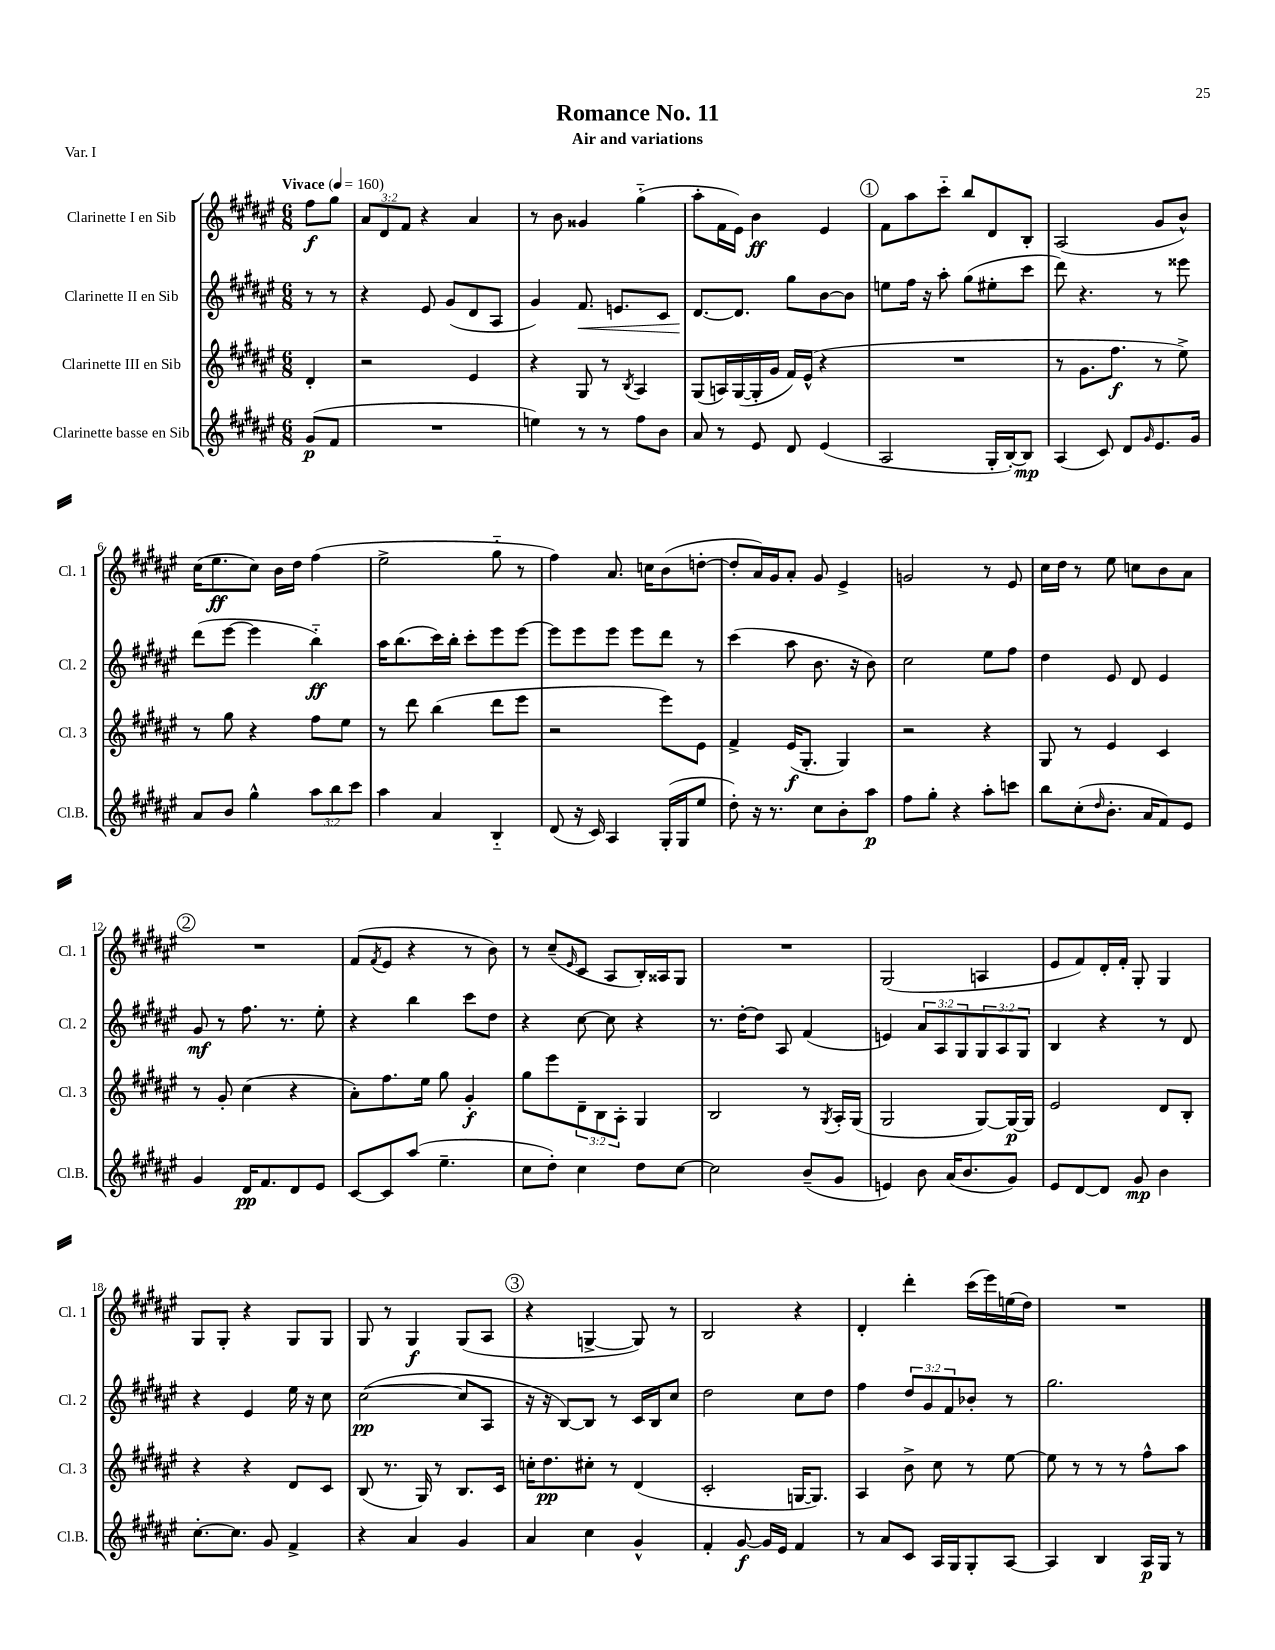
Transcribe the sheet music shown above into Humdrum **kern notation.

**kern	**kern	**kern	**kern
*staff4	*staff3	*staff2	*staff1
*clefG2	*clefG2	*clefG2	*clefG2
*k[f#c#g#d#a#e#]	*k[f#c#g#d#a#e#]	*k[f#c#g#d#a#e#]	*k[f#c#g#d#a#e#]
*M6/8	*M6/8	*M6/8	*M6/8
*MM160	*MM160	*MM160	*MM160
(8g#	4d#'	8r	8ff#
8f#	.	8r	8gg#
=	=	=	=
2.r	2r	4r	12a#
.	.	.	12d#
.	.	.	12f#
.	.	8e#	4r
.	.	(8g#	.
.	4e#	8d#	4a#
.	.	8A#	.
=	=	=	=
4ee)	4r	4g#)	8r
.	.	.	8b
8r	8G#	8.f#	4g##
8r	8r	.	.
.	.	8.e	.
.	8qB	.	.
8ff#	4A#	.	(4gg#'~
8b	.	8c#	.
=	=	=	=
8a#	(8G#	[8.d#	8aa#'
8r	16A)	.	16f#
.	([16G#	8.d#]	16e#)
8e#	16G#']	.	4b
.	16g#	.	.
8d#	16f#)	8gg#	.
.	(16e#^^	.	.
(4e#	4r	[8b	4e#
.	.	8b]	.
=	=	=	=
2A#	2.r	8ee	8f#
.	.	16ff#	8aa#
.	.	16r	.
.	.	8aa#'	8ccc#'~
.	.	(8gg#	8bb
16G#'	.	8ee#'	8d#
[16B')	.	.	.
8B]	.	8ccc#	8B'
=	=	=	=
(4A#	8r	8ddd#)	(2A#
.	8.g#	4.r	.
8c#)	.	.	.
.	8.ff#	.	.
8d#	.	.	.
16qqg#	.	.	.
8.e#	8r	8r	8g#
.	8ee#^)	8eee##	8b^^)
16g#	.	.	.
=	=	=	=
8a#	8r	(8ddd#	(16cc#
.	.	.	8.ee#
8b	8gg#	[8eee#	.
4gg#^^	4r	4eee#]	8cc#)
.	.	.	16b
.	.	.	16dd#
12aa#	8ff#	4bb'~)	(4ff#
12bb	.	.	.
.	8ee#	.	.
12ccc#	.	.	.
=	=	=	=
4aa#	8r	16aa#	2ee#^
.	.	(8.bb	.
.	8ddd#	.	.
4a#	(4bb	16ccc#)	.
.	.	16bb'	.
.	.	8ccc#'	.
4B'~	8ddd#	8eee#	8gg#'~
.	8eee#	[8eee#	8r
=	=	=	=
(8d#	2r	8eee#]	4ff#)
16r	.	8eee#	.
16c#)	.	.	.
4A#	.	8eee#	8.a#
.	.	8eee#	.
.	.	.	16cc
(16G#'	8eee#)	8ddd#	(8b
16G#	.	.	.
8ee#	8e#	8r	[8dd'
=	=	=	=
8dd#')	4f#^	(4ccc#	8dd']
16r	.	.	16a#)
8.r	.	.	16g#
.	(16e#	8aa#	8a#'
.	8.G#'	.	.
8cc#	.	8.b	8g#
8b'	4G#)	.	4e#^
.	.	16r	.
8aa#	.	8b)	.
=	=	=	=
8ff#	2r	2cc#	2g
8gg#'	.	.	.
4r	.	.	.
8aa#'	4r	8ee#	8r
8ccc	.	8ff#	8e#
=	=	=	=
8bb	8G#	4dd#	16cc#
.	.	.	16dd#
(8cc#'	8r	.	8r
16qqdd#	.	.	.
8.b'	4e#	8e#	8ee#
.	.	8d#	8cc
16a#	.	.	.
8f#)	4c#	4e#	8b
8e#	.	.	8a#
=	=	=	=
4g#	8r	8g#	2.r
.	8g#'	8r	.
16d#	(4cc#	8.ff#	.
8.f#	.	.	.
.	.	8.r	.
8d#	4r	.	.
8e#	.	8ee#'	.
=	=	=	=
[8c#	8a#')	4r	(8f#
.	.	.	8qf#
8c#]	8.ff#	.	8e#
(8aa#	.	4bb	4r
.	16ee#	.	.
4.ee#~	8gg#	.	.
.	4g#'	8ccc#	8r
.	.	8dd#	8b)
=	=	=	=
8cc#	8gg#	4r	8r
8dd#')	8eee#	.	(8cc#~
.	.	.	16qqe#
4cc#	12d#~	[8cc#	8c#
.	12B	.	.
.	.	8cc#]	8A#
.	12A#'	.	.
8dd#	4G#	4r	16B')
.	.	.	16A##
[8cc#	.	.	8G#
=	=	=	=
2cc#]	2B	8.r	2.r
.	.	[16dd#'	.
.	.	8dd#]	.
.	.	8A#	.
(8b~	8r	(4f#	.
.	8qG#	.	.
8g#	16A#'	.	.
.	(16G#	.	.
=	=	=	=
4e)	2G#	4e)	(2G#
8b	.	12a#	.
.	.	12A#	.
(16a#	.	.	.
.	.	12G#	.
8.b	.	.	.
.	[8G#)	12G#	4A
.	.	12A#	.
8g#)	16G#_	.	.
.	.	12G#	.
.	16G#]	.	.
=	=	=	=
8e#	2e#	4B	8e#
[8d#	.	.	8f#)
8d#]	.	4r	16d#'
.	.	.	16f#'
8g#	.	.	8G#'
4b	8d#	8r	4G#
.	8B'	8d#	.
=	=	=	=
[8.cc#'	4r	4r	8G#
.	.	.	8G#'
8.cc#]	.	.	.
.	4r	4e#	4r
8g#	.	.	.
4f#^	8d#	16ee#	8G#
.	.	16r	.
.	8c#	8cc#	8G#
=	=	=	=
4r	(8B	([2cc#	8G#
.	8.r	.	8r
4a#	.	.	4G#
.	16G#)	.	.
.	8r	.	.
4g#	8.B	8cc#]	(8G#
.	.	8A#	8A#
.	16c#	.	.
=	=	=	=
4a#	16cc'	16r	4r
.	8.dd#	16r	.
.	.	[8B)	.
4cc#	8cc#'	8B]	[4G^
.	8r	8r	.
4g#^^	(4d#	16c#	8G])
.	.	16B	.
.	.	8cc#	8r
=	=	=	=
4f#'	2c#'	2dd#	2B
[8g#	.	.	.
16g#]	.	.	.
16e#	.	.	.
4f#	[16G	8cc#	4r
.	8.G])	.	.
.	.	8dd#	.
=	=	=	=
8r	4A#	4ff#	4d#'
8a#	.	.	.
8c#	8b^	12dd#	4ddd#'
.	.	12g#	.
16A#	8cc#	.	.
.	.	12f#	.
16G#	.	.	.
8G#'	8r	8b-'	(16ccc#
.	.	.	16eee#)
[8A#	[8ee#	8r	(16ee
.	.	.	16dd#)
=	=	=	=
4A#]	8ee#]	2.gg#	2.r
.	8r	.	.
4B	8r	.	.
.	8r	.	.
16A#	8ff#^^	.	.
16G#	.	.	.
8r	8aa#	.	.
==	==	==	==
*-	*-	*-	*-
